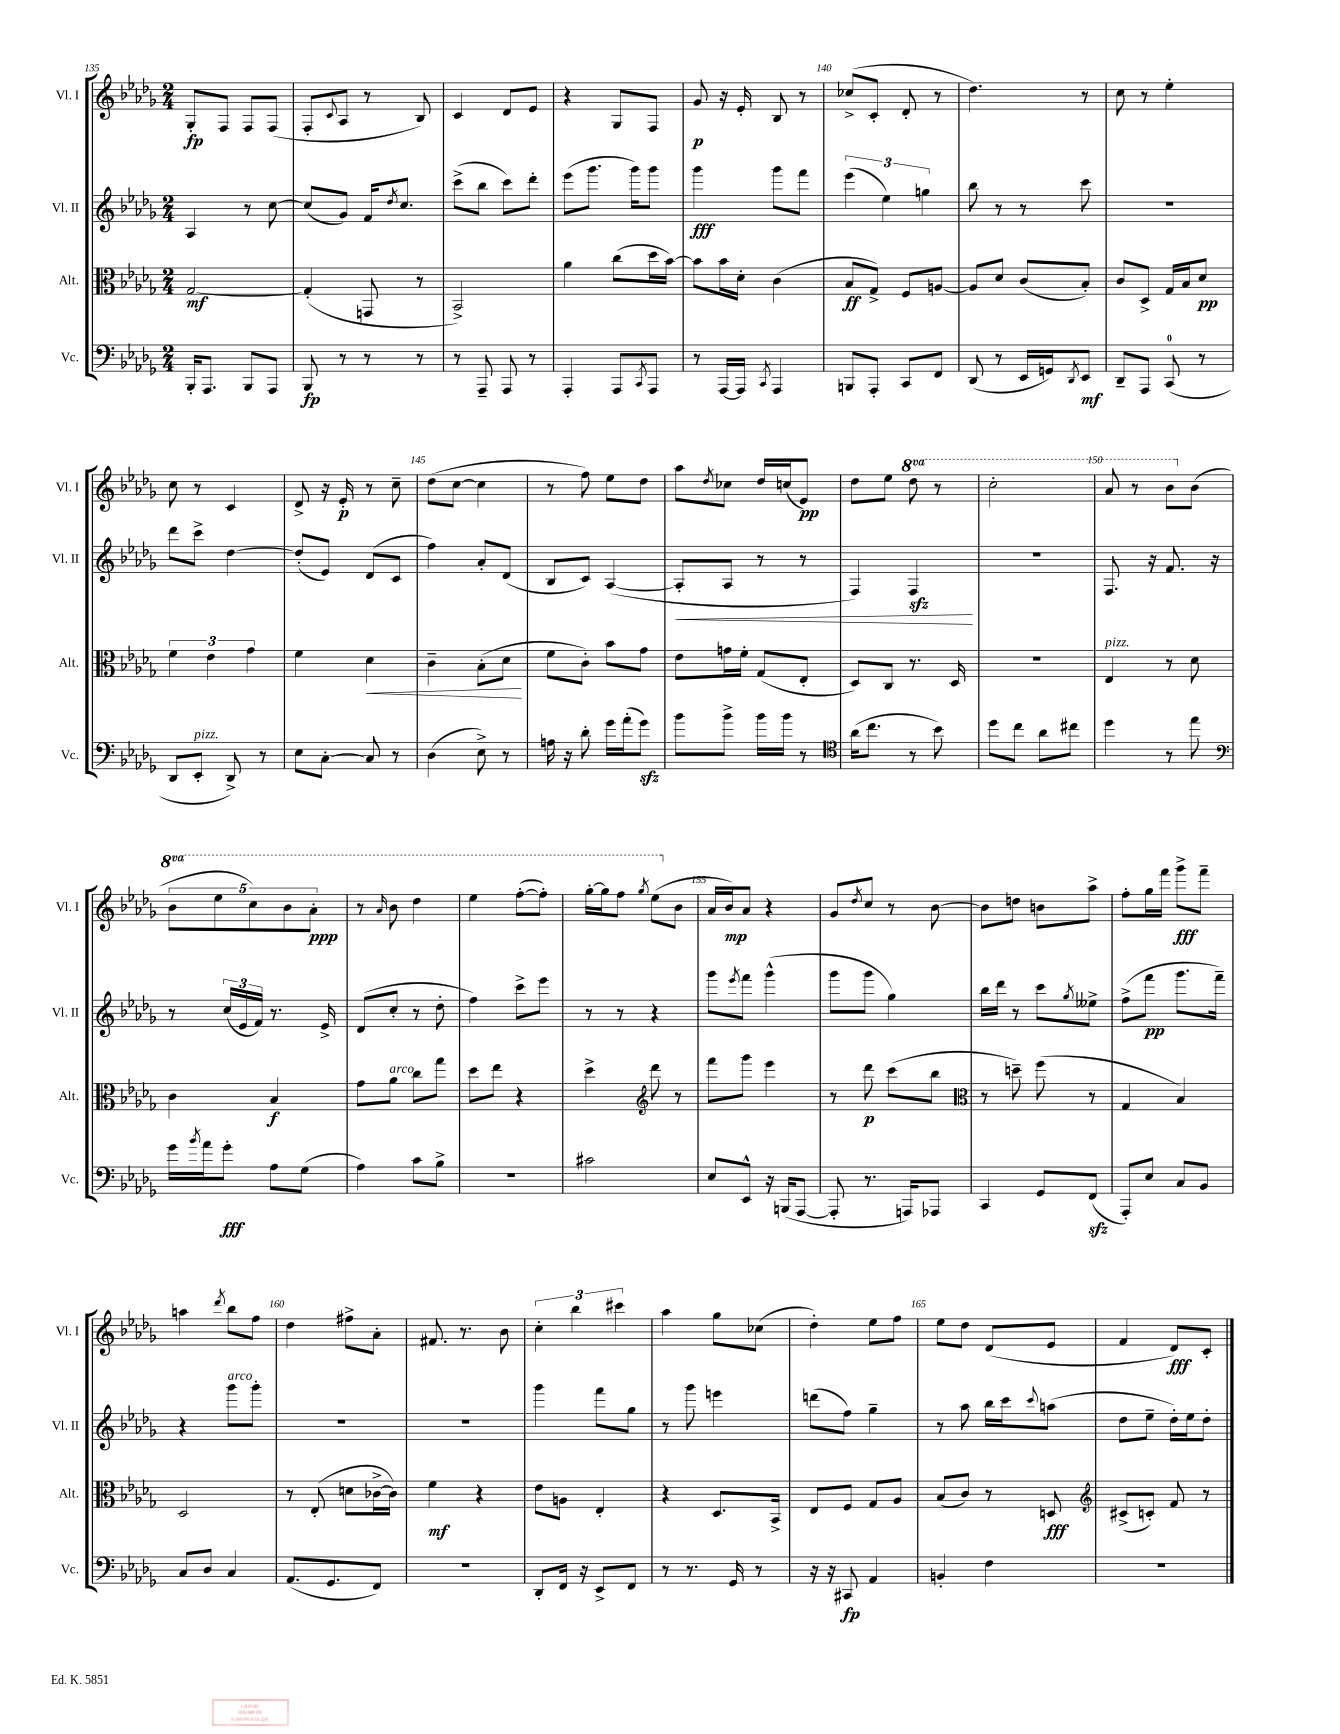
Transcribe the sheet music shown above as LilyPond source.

<<
\new StaffGroup <<
\new Staff = "s0" \with { instrumentName = "Vl. I" shortInstrumentName = "Vl. I" } {
    \clef treble \key des \major \numericTimeSignature \time 2/4 \set Staff.ottavationMarkups = #ottavation-simple-ordinals
    ges8-.\fp f8 f8 f8( |
    f8-. \appoggiatura { c'8 } aes8 r8 bes8) |
    c'4 des'8 ees'8 |
    r4 ges8 f8 |
    ges'8\p r16 ees'16-. bes8 r8 |
    ces''8->( c'8-. des'8-. r8 |
    des''4.) r8 |
    c''8 r8 ees''4-. |
    c''8 r8 c'4 |
    des'8-> r16 ees'16-.\p r8 c''8-- |
    des''8( c''8~ c''4 |
    r8 f''8) ees''8 des''8 |
    aes''8 \acciaccatura { des''8 } ces''8 des''16 c''16( ees'8\pp) |
    des''8 ees''8 \ottava #1 des'''8 r8 |
    c'''2-. |
    aes''8 r8 bes''8 \ottava #0 bes'8( |
    \tuplet 5/4 { \ottava #1 bes''8 ees'''8 c'''8) bes''8 aes''8-.\ppp } |
    r8 \grace { aes''16 } bes''8 des'''4 |
    ees'''4 f'''8~-.( f'''8-.) |
    ges'''16~-. ges'''16 f'''8 \acciaccatura { ges'''8 } ees'''8( \ottava #0 bes'8 |
    aes'16 bes'16\mp) aes'8 r4 |
    ges'8 \acciaccatura { des''8 } c''8 r8 bes'8~ |
    bes'8 d''8 b'8 aes''8-> |
    f''8-. ges''16 f'''16 ges'''8->\fff f'''8-- |
    a''4 \acciaccatura { des'''8 } bes''8 f''8 |
    des''4 fis''8-> aes'8-. |
    fis'8. r8. bes'8 |
    \tuplet 3/2 { c''4-. bes''4 cis'''4 } |
    aes''4 ges''8 ces''8( |
    des''4-.) ees''8 f''8 |
    ees''8 des''8 des'8( ees'8 |
    f'4 des'8\fff) c'8-. \bar "|." |
}
\new Staff = "s1" \with { instrumentName = "Vl. II" shortInstrumentName = "Vl. II" } {
    \clef treble \key des \major \numericTimeSignature \time 2/4
    aes4 r8 c''8~ |
    c''8( ges'8) f'16 \acciaccatura { des''8 } c''8. |
    c'''8->( bes''8 c'''8) des'''8-. |
    ees'''8( ges'''8. ges'''16) ges'''8 |
    ges'''4\fff ges'''8 f'''8 |
    \tuplet 3/2 { ees'''4( ees''4) g''4 } |
    bes''8 r8 r8 c'''8 |
    R2 |
    des'''8 c'''8-> des''4~ |
    des''8-.( ees'8) des'8( c'8 |
    f''4) aes'8-. des'8( |
    bes8 c'8) aes4~( |
    aes8-.\< aes8 r8 r8 |
    f4) f4\sfz\! |
    R2 |
    f8. r16 f'8. r16 |
    r8 \tuplet 3/2 { c''16( ees'16 f'16) } r8. ees'16-> |
    des'8( c''8-. r8 des''8-. |
    f''4) c'''8-> ees'''8 |
    r8 r8 r4 |
    ges'''8 \acciaccatura { ees'''8 } f'''8 ges'''4-^( |
    ges'''8 ges'''8 ges''4) |
    bes''16 des'''16 r8 c'''8 \acciaccatura { ges''8 } eeses''8-> |
    f''8->( f'''8\pp ges'''8. f'''16--) |
    r4 ges'''8^\markup { \italic "arco" } ges'''8-. |
    R2 |
    r2 |
    ges'''4 f'''8 ges''8 |
    r8 ges'''8 e'''4 |
    d'''8( f''8) ges''4-- |
    r8 aes''8 bes''16 c'''16 \appoggiatura { c'''8 } a''8( |
    des''8 ees''8-- des''16-.) ees''16 des''8-. \bar "|." |
}
\new Staff = "s2" \with { instrumentName = "Alt." shortInstrumentName = "Alt." } {
    \clef alto \key des \major \numericTimeSignature \time 2/4
    ges2~\mf |
    ges4-.( g,8 r8 |
    bes,2->) |
    aes'4 c''8( des''16 bes'16~) |
    bes'8 bes'16 des'16-. c'4( |
    bes8\ff ges8->) f8 a8~ |
    a8 des'8 c'8( bes8-.) |
    c'8 des8-> ges16 bes16 des'8\pp |
    \tuplet 3/2 { f'4 ees'4 ges'4 } |
    f'4 des'4\< |
    c'4-- bes8-.( des'8\! |
    f'8 c'8-.) bes'8 ges'8 |
    ees'8 g'16 f'16-. ges8( ees8-. |
    des8) c8 r8. des16 |
    R2 |
    ees4^\markup { \italic "pizz." } r8 des'8 |
    c'4 bes4\f |
    ges'8 aes'8^\markup { \italic "arco" } c''8 ges''8 |
    des''8 ees''8 r4 |
    des''4-> \clef treble des'''8 r8 |
    f'''8 ges'''8 ees'''4 |
    r8 des'''8\p c'''8( bes''8 |
    \clef alto r8 d''8--) f''8( r8 |
    ges4 bes4) |
    des2 |
    r8 ees8-.( d'8 ces'16~-> ces'16) |
    f'4\mf r4 |
    ees'8 a8 ees4-. |
    r4 des8. bes,16-> |
    ees8 f8 ges8 aes8 |
    bes8( c'8) r8 d8\fff |
    \clef treble cis'8->( c'8-.) f'8 r8 \bar "|." |
}
\new Staff = "s3" \with { instrumentName = "Vc." shortInstrumentName = "Vc." } {
    \clef bass \key des \major \numericTimeSignature \time 2/4
    bes,,16-. aes,,8. bes,,8 aes,,8 |
    bes,,8\fp r8 r8 r8 |
    r8 aes,,8-- aes,,8 r8 |
    aes,,4-. aes,,8 \acciaccatura { c,8 } aes,,8 |
    r8 aes,,16~ aes,,16 \acciaccatura { c,8 } aes,,4 |
    b,,8 aes,,8-. c,8 f,8 |
    des,8( r8 ees,16 g,16) \acciaccatura { des,8 } ees,8\mf |
    des,8-- aes,,8 c,8-0( r8 |
    des,8 ees,8-.^\markup { \italic "pizz." } des,8->) r8 |
    ees8 c8~-. c8 r8 |
    des4( ees8->) r8 |
    a16 r16 des'8-. ges'16 aes'16-.( ges'8\sfz) |
    bes'8 bes'8-> bes'16 bes'16 r8 |
    \clef tenor aes'16( c''8. r8 bes'8) |
    des''8 c''8 aes'8 cis''8 |
    des''4 r8 ees''8 |
    \clef bass ges'16 \acciaccatura { bes'8 } aes'16 ges'8-.\fff aes8 ges8( |
    aes4) c'8 bes8-> |
    R2 |
    cis'2 |
    ees8 ees,8-^ r16 b,,16( aes,,8~ |
    aes,,8-. r8. a,,16) aes,,8 |
    c,4 ges,8 f,8\sfz( |
    aes,,8-.) ees8 c8 bes,8 |
    c8 des8 c4 |
    aes,8.( ges,8. f,8) |
    R2 |
    des,8-. f,16 r16 ees,8-> f,8 |
    r8 r8. ges,16 r8 |
    r16 r16 cis,8\fp aes,4 |
    b,4-. f4 |
    R2 \bar "|." |
}
>>
>>
\layout { \context { \Score currentBarNumber = #135 \override BarNumber.break-visibility = ##(#f #t #t) barNumberVisibility = #(every-nth-bar-number-visible 5) } }
